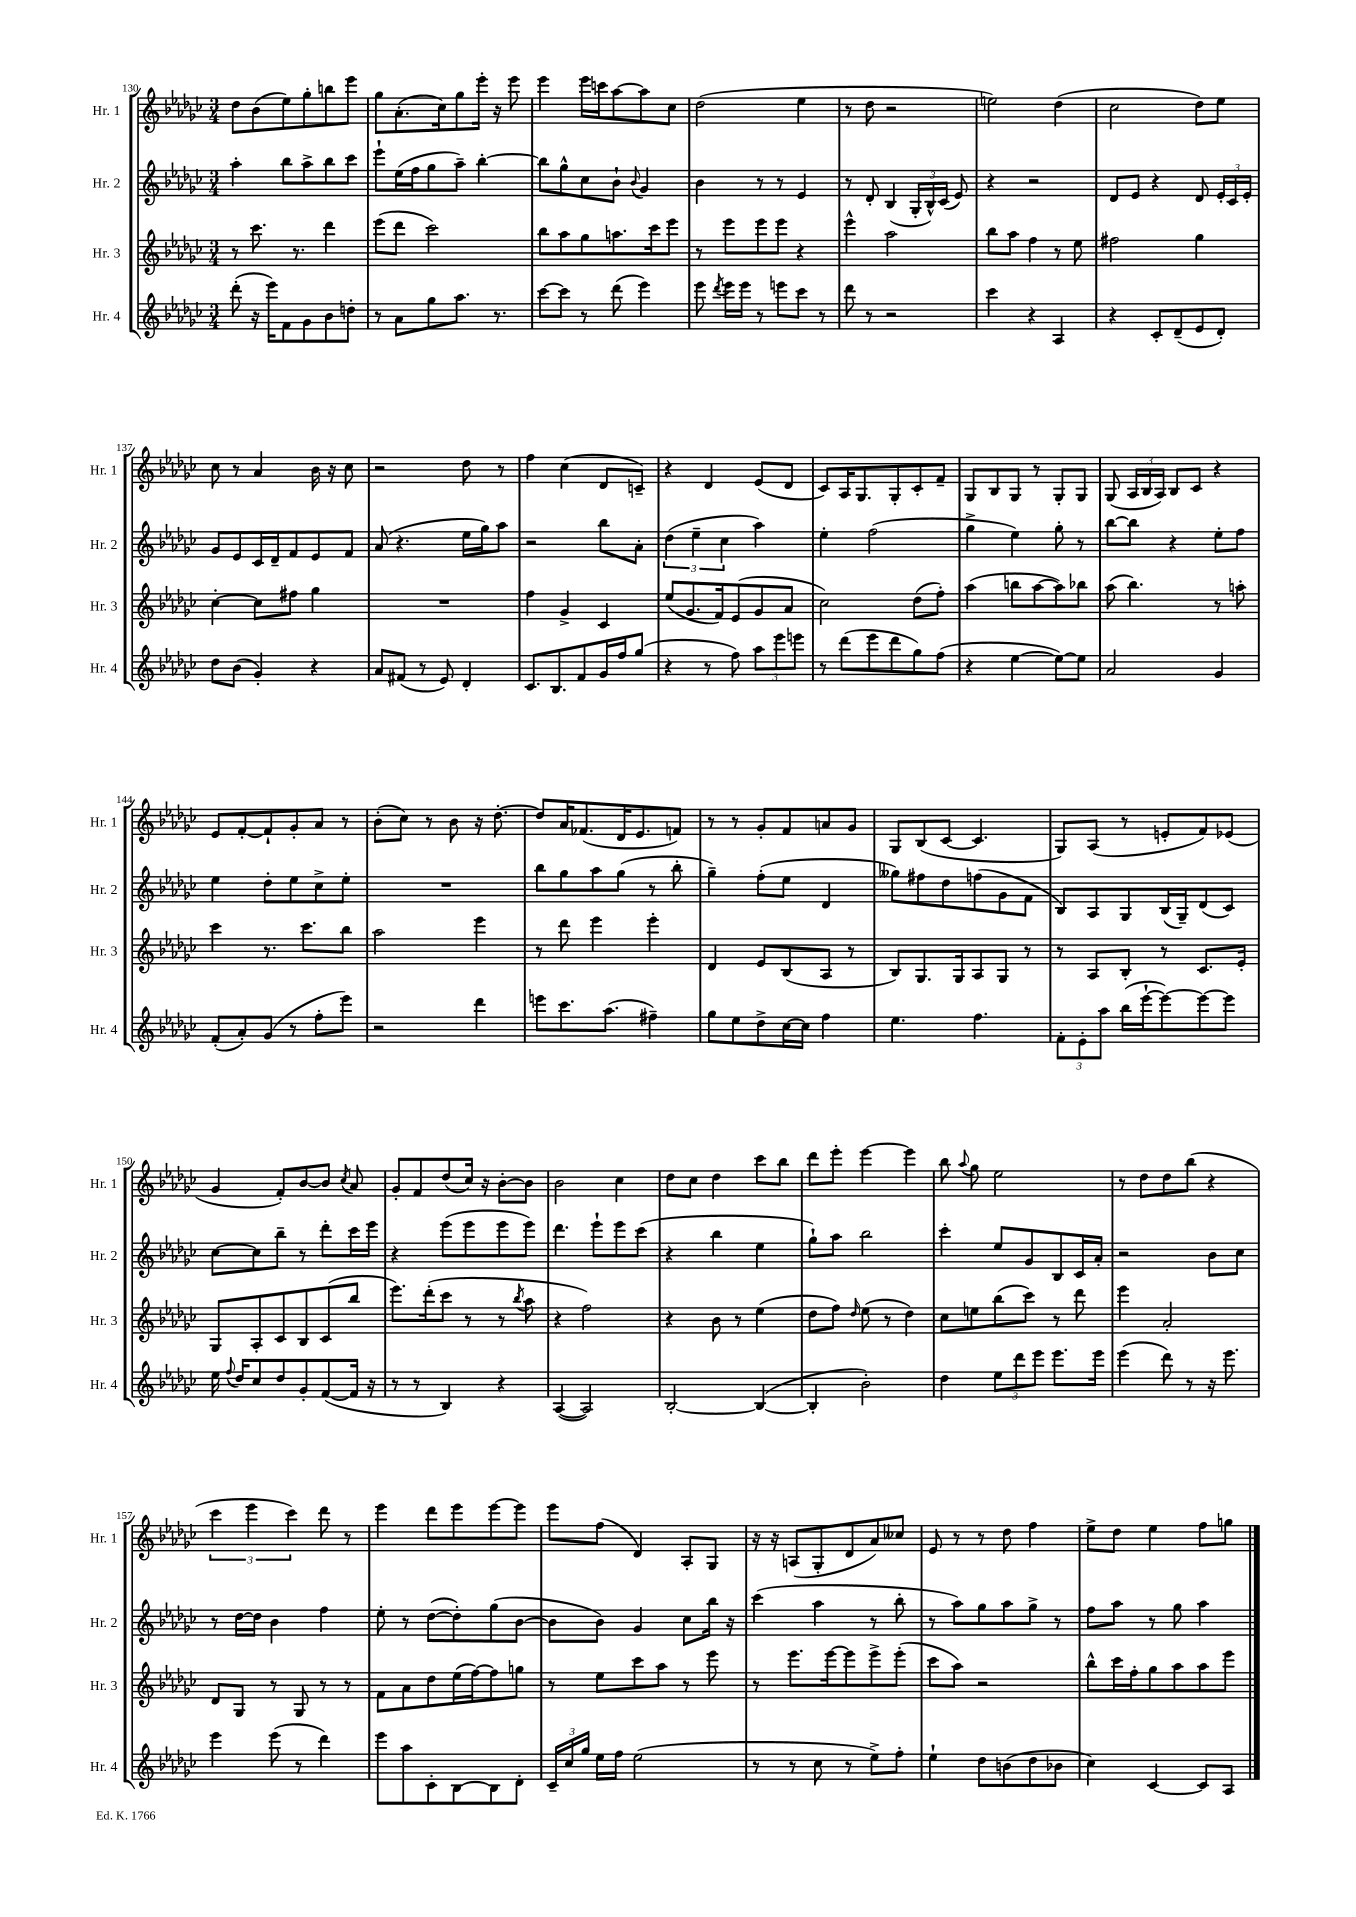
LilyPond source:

<<
\new StaffGroup <<
\new Staff = "s0" \with { instrumentName = "Hr. 1" shortInstrumentName = "Hr. 1" } {
    \clef treble \key ges \major \numericTimeSignature \time 3/4
    \autoBeamOff des''8[ bes'8( ees''8) ges''8-. b''8 ees'''8] |
    ges''8[ aes'8.-.( ces''16) ges''8 ees'''16]-. r16 ees'''8 |
    ees'''4 ees'''16[ c'''16 aes''8~ aes''8 ces''8] |
    des''2( ees''4 |
    r8 des''8 r2 |
    e''2) des''4( |
    ces''2 des''8[) ees''8] |
    ces''8 r8 aes'4 bes'16 r16 ces''8 |
    r2 des''8 r8 |
    f''4 ces''4( des'8[ c'8]--) |
    r4 des'4 ees'8[( des'8] |
    ces'8[) aes16 ges8. ges8-. ces'8-. f'8]-- |
    ges8[ bes8 ges8] r8 ges8[-. ges8] |
    ges8( \tuplet 3/2 { aes16[ bes16 aes16]) } bes8[ ces'8] r4 |
    ees'8[ f'8~-. f'8-! ges'8-. aes'8] r8 |
    bes'8[-.( ces''8]) r8 bes'8 r16 des''8.~-. |
    des''8[ aes'16 fes'8.( des'16 ees'8. f'8]) |
    r8 r8 ges'8[-. f'8 a'8 ges'8] |
    ges8[ bes8( ces'8]~ ces'4. |
    ges8[) aes8]( r8 e'8[-. f'8) ees'8]( |
    ges'4 f'8[-.) bes'8~ bes'8] \acciaccatura { ces''8 } aes'8 |
    ges'8[-. f'8 des''8( ces''16]) r16 bes'8[~-. bes'8] |
    bes'2 ces''4 |
    des''8[ ces''8] des''4 ces'''8[ bes''8] |
    des'''8[ ees'''8]-. ees'''4~ ees'''4 |
    bes''8 \appoggiatura { aes''8 } ges''8 ees''2 |
    r8 des''8[ des''8 bes''8]( r4 |
    \tuplet 3/2 { ces'''4 ees'''4 ces'''4) } des'''8 r8 |
    ees'''4 des'''8[ ees'''8 ees'''8~ ees'''8] |
    ees'''8[ f''8]( des'4) aes8[-. ges8] |
    r16 r16 a8[( ges8-. des'8 aes'8) ceses''8] |
    ees'8 r8 r8 des''8 f''4 |
    ees''8[-> des''8] ees''4 f''8[ g''8] \bar "|." |
}
\new Staff = "s1" \with { instrumentName = "Hr. 2" shortInstrumentName = "Hr. 2" } {
    \clef treble \key ges \major \numericTimeSignature \time 3/4
    \autoBeamOff aes''4-. bes''8[ aes''8-> bes''8 ces'''8] |
    ees'''8[-! ees''16( f''16 ges''8 aes''8]--) bes''4~-. |
    bes''8[ ges''8-^ ces''8 bes'8]-! \appoggiatura { bes'8 } ges'4 |
    bes'4 r8 r8 ees'4 |
    r8 des'8-. bes4( \tuplet 3/2 { ges16[-. bes16-^) ces'16]( } ees'8) |
    r4 r2 |
    des'8[ ees'8] r4 des'8 \tuplet 3/2 { ees'16[-. ces'16 ees'16]-. } |
    ges'8[ ees'8 ces'16 des'16-- f'8 ees'8 f'8] |
    aes'8( r4. ees''16[ ges''16) aes''8] |
    r2 bes''8[ aes'8]-. |
    \tuplet 3/2 { des''4( ees''4-- ces''4 } aes''4) |
    ees''4-. f''2( |
    ges''4-> ees''4) ges''8-. r8 |
    bes''8[~ bes''8] r4 ees''8[-. f''8] |
    ees''4 des''8[-. ees''8 ces''8-> ees''8]-. |
    R2. |
    bes''8[ ges''8 aes''8 ges''8]( r8 bes''8-. |
    ges''4--) f''8[-.( ees''8] des'4 |
    geses''8[) fis''8 des''8 f''8( ges'8 f'8] |
    bes8[) aes8 ges8 bes16( ges16--) des'8( ces'8]) |
    ces''8[~ ces''8 bes''8]-- r8 des'''8[-. ces'''16 ees'''16] |
    r4 ees'''8[( ees'''8 ees'''8 ees'''8]) |
    des'''4. ees'''8[-! ees'''8 ces'''8]( |
    r4 bes''4 ees''4 |
    ges''8[-!) aes''8] bes''2 |
    ces'''4-. ees''8[ ges'8 bes8 ces'16 aes'16]-. |
    r2 bes'8[ ces''8] |
    r8 des''16[~ des''16] bes'4 f''4 |
    ees''8-. r8 des''8[~( des''8-.) ges''8( bes'8]~ |
    bes'8[ bes'8]) ges'4 ces''8[ bes''16] r16 |
    ces'''4( aes''4 r8 bes''8-. |
    r8 aes''8[) ges''8 aes''8 ges''8]-> r8 |
    f''8[ aes''8] r8 ges''8 aes''4 \bar "|." |
}
\new Staff = "s2" \with { instrumentName = "Hr. 3" shortInstrumentName = "Hr. 3" } {
    \clef treble \key ges \major \numericTimeSignature \time 3/4
    \autoBeamOff r8 ces'''8. r8. des'''4 |
    ees'''8[( des'''8] ces'''2) |
    bes''8[ aes''8 ges''8 a''8. ces'''16 ees'''8] |
    r8 ees'''8[ ees'''8 ees'''8] r4 |
    ees'''4-^ aes''2 |
    bes''8[ aes''8] f''4 r8 ees''8 |
    fis''2 ges''4 |
    ces''4~-. ces''8[ fis''8] ges''4 |
    R2. |
    f''4 ges'4-> ces'4 |
    ees''8[( ges'8. f'16) ees'8( ges'8 aes'8] |
    ces''2) des''8[( f''8]-.) |
    aes''4( b''8[ aes''8~ aes''8) bes''8] |
    aes''8( bes''4.) r8 a''8-. |
    ces'''4 r8. ces'''8.[ bes''8] |
    aes''2 ees'''4 |
    r8 des'''8 ees'''4 ees'''4-. |
    des'4 ees'8[ bes8( aes8] r8 |
    bes8[) ges8. ges16 aes8 ges8] r8 |
    r8 aes8[ bes8]-. r8 ces'8.[ ees'16]-. |
    ges8[ aes8-. ces'8 bes8 ces'8( bes''8] |
    ees'''8.[) des'''16-.( ces'''8] r8 r8 \acciaccatura { bes''8 } aes''8 |
    r4 f''2) |
    r4 bes'8 r8 ees''4( |
    des''8[ f''8]) \grace { des''16 } ees''8( r8 des''4) |
    ces''8[ e''8 bes''8( ces'''8]) r8 des'''8 |
    ees'''4 aes'2-. |
    des'8[ ges8] r8 ges8 r8 r8 |
    f'8[ aes'8 des''8 ees''16( f''16~) f''8 g''8] |
    r8 ees''8[ ces'''8 aes''8] r8 ees'''8 |
    r8 ees'''8.[ ees'''16~ ees'''8 ees'''8-> ees'''8]-.( |
    ces'''8[ aes''8]) r2 |
    bes''8[-^ ces'''16 f''16-. ges''8 aes''8 aes''8 ees'''8] \bar "|." |
}
\new Staff = "s3" \with { instrumentName = "Hr. 4" shortInstrumentName = "Hr. 4" } {
    \clef treble \key ges \major \numericTimeSignature \time 3/4
    \autoBeamOff des'''8-.( r16 ees'''16[) f'8 ges'8 bes'8 d''8]-. |
    r8 aes'8[ ges''8 aes''8.] r8. |
    ces'''8[~ ces'''8] r8 des'''8( ees'''4) |
    ees'''8 \acciaccatura { des'''8 } ees'''16[ ees'''16] r8 e'''8[ ces'''8] r8 |
    des'''8 r8 r2 |
    ces'''4 r4 aes4 |
    r4 ces'8[-. des'8--( ees'8 des'8]-.) |
    des''8[ bes'8]( ges'4-.) r4 |
    aes'8[ fis'8]( r8 ees'8) des'4-. |
    ces'8.[ bes8. f'8 ges'16 f''16 ges''8]( |
    r4 r8 f''8) \tuplet 3/2 { aes''8[ ees'''8 e'''8] } |
    r8 des'''8[( ees'''8 des'''8 ges''8) f''8]( |
    r4 ees''4~ ees''8[~) ees''8] |
    aes'2 ges'4 |
    f'8[-.( aes'8-.) ges'8]( r8 f''8[-. ees'''8]) |
    r2 des'''4 |
    e'''8[ ces'''8. aes''8.]( fis''4--) |
    ges''8[ ees''8 des''8-> ces''16~ ces''16] f''4 |
    ees''4. f''4. |
    \tuplet 3/2 { f'8[-. ees'8-. aes''8] } bes''16[( ees'''16~-! ees'''8~) ees'''8~ ees'''8] |
    ees''16 \appoggiatura { f''8 } des''16[ ces''8 des''8 ges'8-. f'8~( f'16] r16 |
    r8 r8 bes4) r4 |
    aes4~( aes2) |
    bes2~-. bes4~( |
    bes4-. bes'2-.) |
    des''4 \tuplet 3/2 { ees''8[ des'''8 ees'''8] } ees'''8.[ ees'''16] |
    ees'''4( des'''8) r8 r16 ees'''8. |
    ees'''4 ees'''8( r8 des'''4) |
    ees'''8[ aes''8 ces'8-. bes8~ bes8 des'8]-. |
    \tuplet 3/2 { ces'16[-- ces''16 ges''16] } ees''16[ f''16] ees''2( |
    r8 r8 ces''8 r8 ees''8[->) f''8]-. |
    ees''4-! des''8[ b'8( des''8 bes'8] |
    ces''4) ces'4~ ces'8[ aes8] \bar "|." |
}
>>
>>
\layout { \context { \Score currentBarNumber = #130 } }
